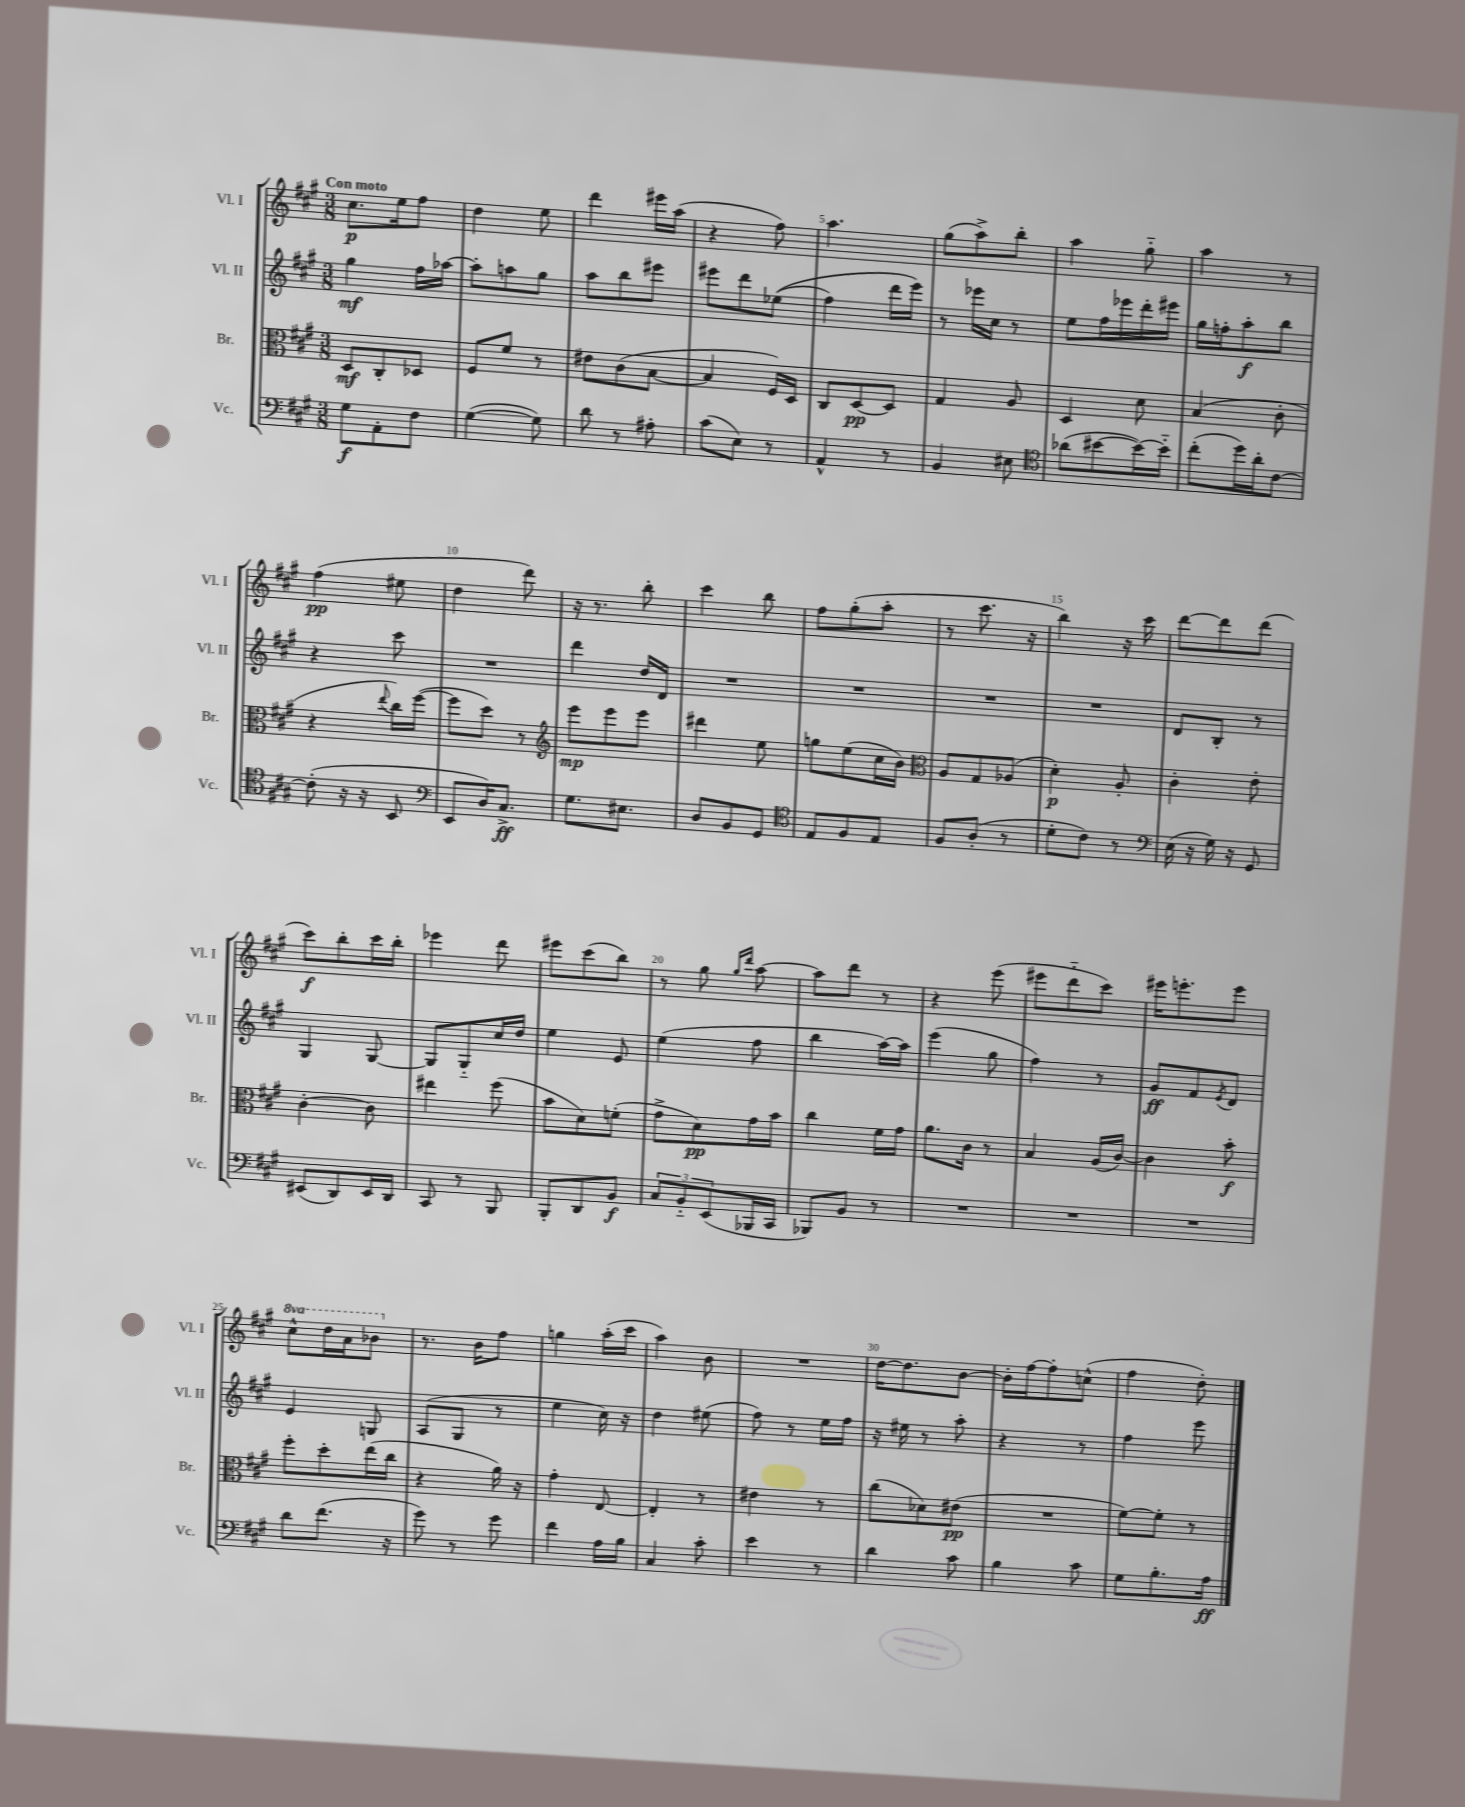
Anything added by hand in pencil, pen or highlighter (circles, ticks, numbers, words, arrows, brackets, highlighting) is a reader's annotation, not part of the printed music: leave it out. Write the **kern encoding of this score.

**kern	**kern	**kern	**kern
*staff4	*staff3	*staff2	*staff1
*clefF4	*clefC3	*clefG2	*clefG2
*k[f#c#g#]	*k[f#c#g#]	*k[f#c#g#]	*k[f#c#g#]
*M3/8	*M3/8	*M3/8	*M3/8
8G#	8D	4gg#	8.cc#
8AA'	8C#'	.	.
.	.	.	16ee
8F#	8D-	16ff#	8ff#
.	.	[16aa-	.
=	=	=	=
([4G#	8F#	8aa-']	4dd
.	8f#	8aa	.
8G#])	8r	8gg#	8ee
=	=	=	=
8d	8e#	8aa	4ddd
8r	(8c#	8bb	.
8A#'	[8B	8eee#	16eee#
.	.	.	(16aa
=	=	=	=
(8c#	4B]	8eee#	4r
8E)	.	8ddd	.
8r	16F#)	&((8ee-	8ff#)
.	16D	.	.
=	=	=	=
4AA^^	8C#	4ff#)	4.aa
.	[8D	.	.
8r	8D]	16ddd	.
.	.	16eee&)	.
=	=	=	=
4BB	4G#	8r	(8gg#
.	.	16eee-	8aa^)
.	.	16cc#	.
8E#	8A	8r	8bb'
=	=	=	=
*clefC4	*	*	*
(8a-	4D	8ee	4aa
[8b#	.	16ff#	.
.	.	16eee-	.
16b#_)	8d	16ddd'	8gg#'~
16b#'~]	.	16eee#	.
=	=	=	=
(8cc#'	(4B	16gg#	4aa
.	.	16ff'	.
16dd)	.	8aa'	.
16a'	.	.	.
[8c#	8c#'	8bb	8r
=	=	=	=
(8c#']	4r	4r	(4ff#
16r	.	.	.
16r	.	.	.
.	8qqee	.	.
8BB	16cc#)	8ccc#	8ee#
.	([16ff#	.	.
=	=	=	=
*clefF4	*	*	*
8EE	8ff#]	4.r	4dd
16D)	8dd)	.	.
8.C#^	.	.	.
.	8r	.	8ddd)
=	=	=	=
*	*clefG2	*	*
8.G#	8eee	4ddd	16r
.	.	.	8.r
.	8eee	.	.
8.E#	.	.	.
.	8eee	16dd	8bb'
.	.	16d	.
=	=	=	=
8D	4ddd#	4.r	4ccc#
8BB	.	.	.
8GG#	8ee	.	8bb
=	=	=	=
*clefC4	*	*	*
8E	8gg	4.r	8ff#
8F#	(8ee	.	(8gg#'
8E	16cc#	.	8aa'
.	16b)	.	.
=	=	=	=
*	*clefC3	*	*
8F#	8A	4.r	8r
(8A'	8G#	.	8.ccc#
8r	(8A-	.	.
.	.	.	16r
=	=	=	=
8d'	4d')	4.r	4bb)
8c#)	.	.	.
8r	8A'	.	16r
.	.	.	16ccc#
=	=	=	=
*clefF4	*	*	*
(16E	4c#'	8d	[8ddd
16r	.	.	.
16G#)	.	8B'	8ddd]
16r	.	.	.
8GG#	8e'	8r	(8ddd
=	=	=	=
(8EE#	[4c#'	4G#	8ccc#)
8DD)	.	.	8bb'
16EE#	8c#]	[8G#	16ccc#
16DD	.	.	16bb'
=	=	=	=
8CC#	4ee#	8G#]	4eee-
8r	.	8G#'~	.
8BBB	(8ff#	16cc#	8ddd
.	.	16dd	.
=	=	=	=
8BBB'	8b	4ee	8eee#
8DD	8d)	.	(8ccc#
8BB	(8f'	8e	8bb)
=	=	=	=
12C#	8g#^	(4ee	8r
12BB'~	.	.	.
.	8d)	.	8gg#
(12EE	.	.	.
.	.	.	16qqgg#
.	.	.	16qqddd
16BBB-	16g#	8ff#	[8aa
16CC#	16b	.	.
=	=	=	=
8BBB-)	4cc#	4bb	8aa]
8BB	.	.	8ddd
8r	16f#	[16aa)	8r
.	16g#	16aa]	.
=	=	=	=
4.r	8.a	(4eee	4r
.	16c#	.	.
.	8r	8gg#	(8eee
=	=	=	=
4.r	4B	4ff#)	8eee#
.	.	.	8ddd'~
.	(16A	8r	8ccc#)
.	[16c#)	.	.
=	=	=	=
4.r	4c#]	8g#	16eee#
.	.	.	8.eee'
.	.	8f#	.
.	.	8qe	.
.	8b'	8d	8eee
=	=	=	=
8d	8ff#'	4e	8ccc#^^
(8.f#	8dd'	.	16ddd
.	.	.	16aa
.	(16ee	8G	8bb-
16r	16cc#	.	.
=	=	=	=
8g#)	4r	(8A	8.r
8r	.	8G#	.
.	.	.	16b
8g#	16a)	8r	8ff#
.	16r	.	.
=	=	=	=
4f#	4g#'	4ee	4gg
16A	[8E	16cc#)	(16aa'
16B	.	16r	16ccc#
=	=	=	=
4C#	4E']	4dd	4aa)
8c#'	8r	(8ee#	8b
=	=	=	=
4e	4e#	8ff#)	4.r
.	.	8r	.
8r	8r	16ee	.
.	.	16ff#	.
=	=	=	=
4d	(8cc#	16r	[16dd
.	.	16ee#	8.dd]
.	8d-)	8r	.
8c#	(8e#	8aa'	[8b
=	=	=	=
4B	4.r	4r	16b']
.	.	.	[16ff#
.	.	.	8ff#']
8c#	.	8r	(8cc^^
=	=	=	=
8G#	[8f#)	4ff#	4ff#
8.B'	8f#']	.	.
.	8r	8eee	8dd')
16A	.	.	.
==	==	==	==
*-	*-	*-	*-
